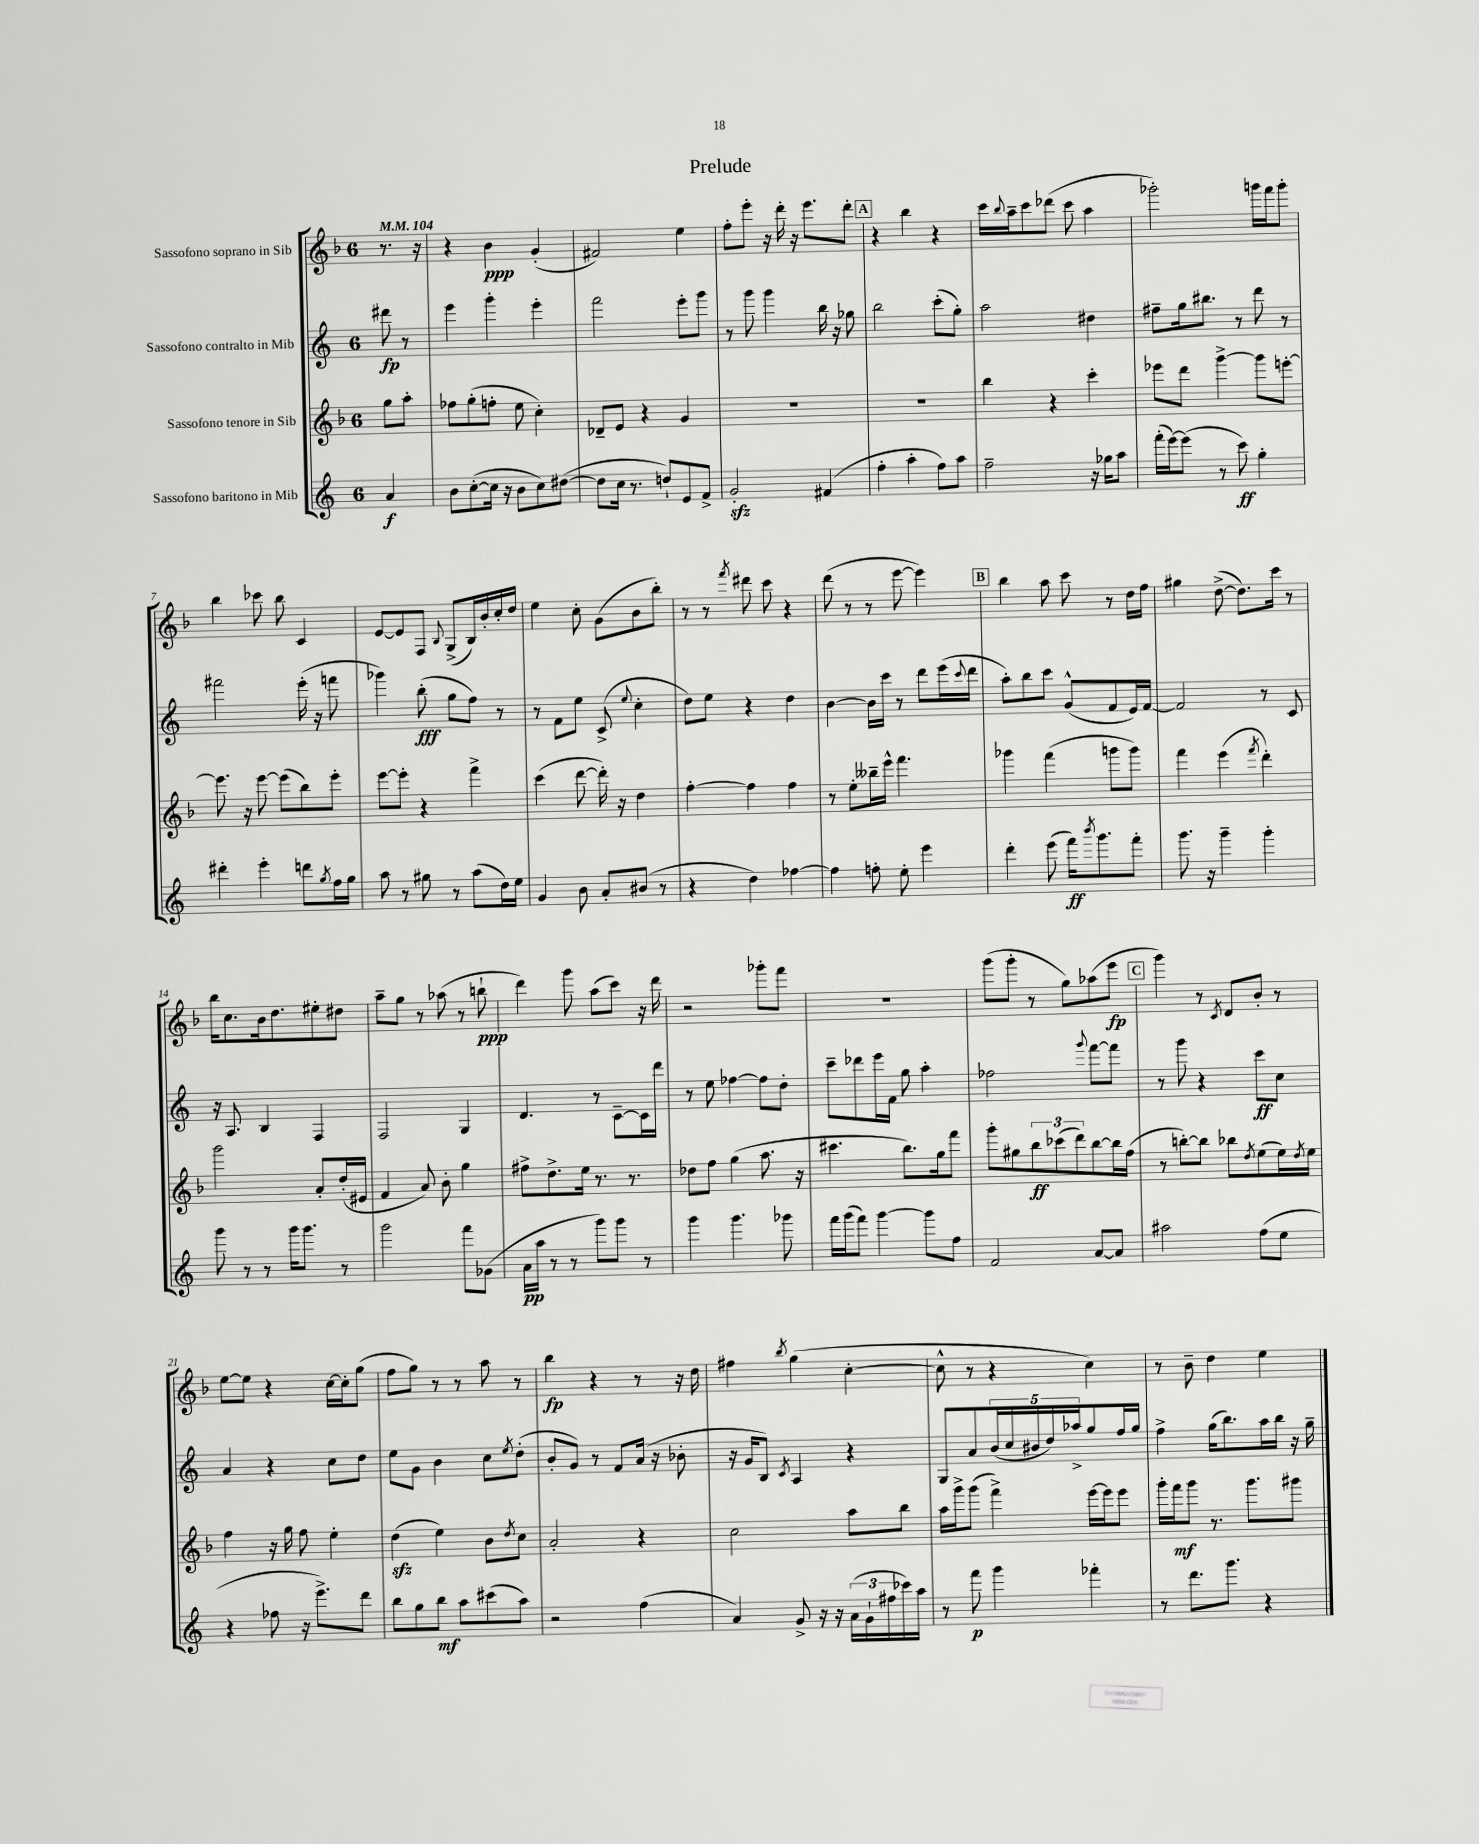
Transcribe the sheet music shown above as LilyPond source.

\header { title = "Prelude" }
<<
\new StaffGroup <<
\new Staff = "s0" \with { instrumentName = "Sassofono soprano in Sib" } {
    \clef treble \key f \major \once \override Staff.TimeSignature.style = #'single-digit \time 6/8 \partial 4 \tempo 4 = 104
    r8. r16 |
    r4 bes'4\ppp g'4-.( |
    fis'2) e''4 |
    f''8-. e'''8-. r16 d'''16-. r16 e'''8. d'''8-. |
    \mark \markup { \box "A" } r4 bes''4 r4 |
    c'''16 \appoggiatura { bes''8 } a''16-- c'''8 des'''8( c'''8 a''4 |
    ges'''2-.) g'''16 f'''16 g'''8-. |
    bes''4 ces'''8 bes''8 c'4 |
    e'8~ e'8 f8 \appoggiatura { bes8 } g8->( bes16) bes'16-. c''16-. d''16 |
    e''4 c''8-. g'8( bes'8 bes''8-.) |
    r8 r8 \acciaccatura { f'''8 } dis'''8 c'''8 r4 |
    d'''8( r8 r8 e'''8~ e'''4) |
    \mark \markup { \box "B" } bes''4 a''8 c'''8 r8 d''16 f''16 |
    gis''4 d''8~->( d''8.) c'''16 r8 |
    bes''16 c''8. bes'16 d''8. eis''8-. dis''8 |
    a''8-- g''8 r8 aes''8( r8 b''8-!\ppp |
    d'''4) g'''8 a''8( c'''8) r16 d'''16 |
    r2 ges'''8-. f'''8 |
    R2. |
    g'''8( g'''8-. r8 g''8) aes''8( e'''8\fp |
    \mark \markup { \box "C" } g'''4) r8 \acciaccatura { c'8 } d'8 bes'8-. r8 |
    e''8~ e''8 r4 c''16~ c''16-. g''8( |
    f''8 g''8) r8 r8 a''8 r8 |
    bes''4\fp r4 r8 r16 d''16 |
    fis''4 \acciaccatura { bes''8 } g''4( c''4~-. |
    c''8-^ r8 r4 c''4) |
    r8 bes'8-- d''4 e''4 \bar "|." |
}
\new Staff = "s1" \with { instrumentName = "Sassofono contralto in Mib" } {
    \clef treble \key c \major \once \override Staff.TimeSignature.style = #'single-digit \time 6/8 \partial 4
    dis'''8\fp r8 |
    e'''4 g'''4-. e'''4-. |
    f'''2 e'''8-. g'''8 |
    r8 g'''8 g'''4 b''16 r16 ges''8 |
    \mark \markup { \box "A" } b''2 c'''8-.( g''8-.) |
    a''2 dis''4 |
    fis''8-- g''16 bis''8. r8 d'''8 r8 |
    fis'''2 e'''16-.( r16 f'''8 |
    ges'''4) b''8-.\fff( g''8 f''8) r8 |
    r8 f'8 e''8 c'8->( \appoggiatura { e''8 } c''4-. |
    d''8) e''8 r4 d''4 |
    b'4~ b'16 c'''16 r8 d'''8 e'''16( \appoggiatura { c'''8 } d'''16 |
    \mark \markup { \box "B" } a''8-.) b''8 c'''8 g'8-^( f'8 e'16) f'16~ |
    f'2 r8 c'8 |
    r16 a8. b4 f4 |
    f2 g4 |
    d'4. r8 c'8~-- c'16 d'''16 |
    r8 e''8 fes''4~ fes''8 d''8-. |
    c'''8-- des'''8 e'''16 f'16 g''8 a''4-. |
    fes''2 \appoggiatura { g'''8 } f'''8~ f'''8 |
    \mark \markup { \box "C" } r8 g'''8 r4 c'''8\ff c''8 |
    a'4 r4 c''8 d''8 |
    e''8 g'8 b'4 c''8 \acciaccatura { e''8 } d''8-.( |
    b'8-. g'8) r8 f'8 a'16( r16 bes'8-. |
    r16 g'16 b8) \acciaccatura { c'8 } a4 r4 |
    g8 a'8 \tuplet 5/4 { b'16( c''16 bis'16 d''16) aes''16-> } g''8 f''16 g''16 |
    f''4-> g''16( b''8.) a''16 b''16 r16 g''16-- \bar "|." |
}
\new Staff = "s2" \with { instrumentName = "Sassofono tenore in Sib" } {
    \clef treble \key f \major \once \override Staff.TimeSignature.style = #'single-digit \time 6/8 \partial 4
    g''8 a''8-. |
    fes''8 g''8-.( f''8-. e''8 c''4-.) |
    des'8-- e'8 r4 g'4 |
    R2. |
    \mark \markup { \box "A" } R2. |
    bes''4 r4 c'''4-. |
    ees'''8 d'''8 g'''4~-> g'''8 e'''8~-. |
    e'''8. r16 e'''8~ e'''8( bes''8) e'''8-. |
    e'''8~ e'''8-. r4 f'''4-> |
    c'''4( d'''8~ d'''16-.) r16 d''4 |
    f''4~-. f''4 f''4 |
    r8 e''8-. beses''16-- e'''16-^ f'''4. |
    \mark \markup { \box "B" } ges'''4 f'''4( g'''8 g'''8) |
    f'''4 e'''4( \acciaccatura { f'''8 } d'''4-.) |
    g'''2 a'8-. d''16-.( eis'16 |
    f'4 a'8) bes'8-. g''4 |
    fis''8-> d''8.-> e''16 r8. r8. |
    des''8 f''8 g''4( a''8. r16 |
    cis'''4. bes''8.) g''16 f'''8 |
    g'''8-. gis''8 \tuplet 3/2 { bes''8\ff ces'''8( d'''8) } bes''8~ bes''16 f''16( |
    \mark \markup { \box "C" } r8 b''8~-.) b''8 bes''8 \acciaccatura { d''8 } e''8( e''16) \acciaccatura { d''8 } e''16 |
    f''4 r16 g''16 f''8 e''4-. |
    d''4\sfz( e''4) bes'8 \acciaccatura { d''8 } c''8 |
    a'2-. r4 |
    c''2 a''8 bes''8 |
    a''16 g'''16-> g'''8( f'''4->) e'''16~ e'''16 e'''8 |
    g'''16-. f'''16\mf g'''8 r8. g'''8. gis'''8 \bar "|." |
}
\new Staff = "s3" \with { instrumentName = "Sassofono baritono in Mib" } {
    \clef treble \key c \major \once \override Staff.TimeSignature.style = #'single-digit \time 6/8 \partial 4
    a'4\f |
    b'8 c''8~-.( c''16 r16 b'8 c''8) dis''8~( |
    dis''8 c''16 r8. d''8-!) e'8 f'8-> |
    g'2-.\sfz fis'4( |
    \mark \markup { \box "A" } f''4-. a''4-. f''8) a''8 |
    f''2-- r16 ges''16 a''8 |
    f'''16-.( e'''16~) e'''8( r8 c'''8\ff) g''4-. |
    dis'''4-. e'''4-. d'''8 \acciaccatura { g''8 } f''16 g''16 |
    a''8 r8 gis''8 r8 a''8( d''16) e''16 |
    g'4 b'8 a'8-. bis'8( r8 |
    r4 d''4) fes''4~ |
    fes''4 f''8-. e''8-. e'''4 |
    \mark \markup { \box "B" } d'''4-. e'''8( f'''16\ff) \acciaccatura { b'''8 } g'''8. f'''8-. |
    g'''8. r16 g'''4-- g'''4-. |
    g'''8 r8 r8 g'''16 g'''8. r8 |
    g'''2 f'''8 ges'8( |
    a'16\pp a''16 r8 r8 g'''8) g'''8 r8 |
    g'''4 g'''4. ges'''8 |
    f'''16 g'''16( f'''8) g'''4~ g'''8 f''8 |
    f'2 a'8~ a'8 |
    \mark \markup { \box "C" } ais''2 f''8( e''8 |
    r4 fes''8 r16 e'''8.->) d'''8 |
    b''8 g''8 b''8\mf a''8 cis'''8( a''8) |
    r2 f''4( |
    a'4) g'8-> r16 r16 \tuplet 3/2 { a'16( g'16-! fis''16 } ces'''16) a''16 |
    r8 f'''8\p g'''4 fes'''4-. |
    r8 d'''8. g'''8. r4 \bar "|." |
}
>>
>>
